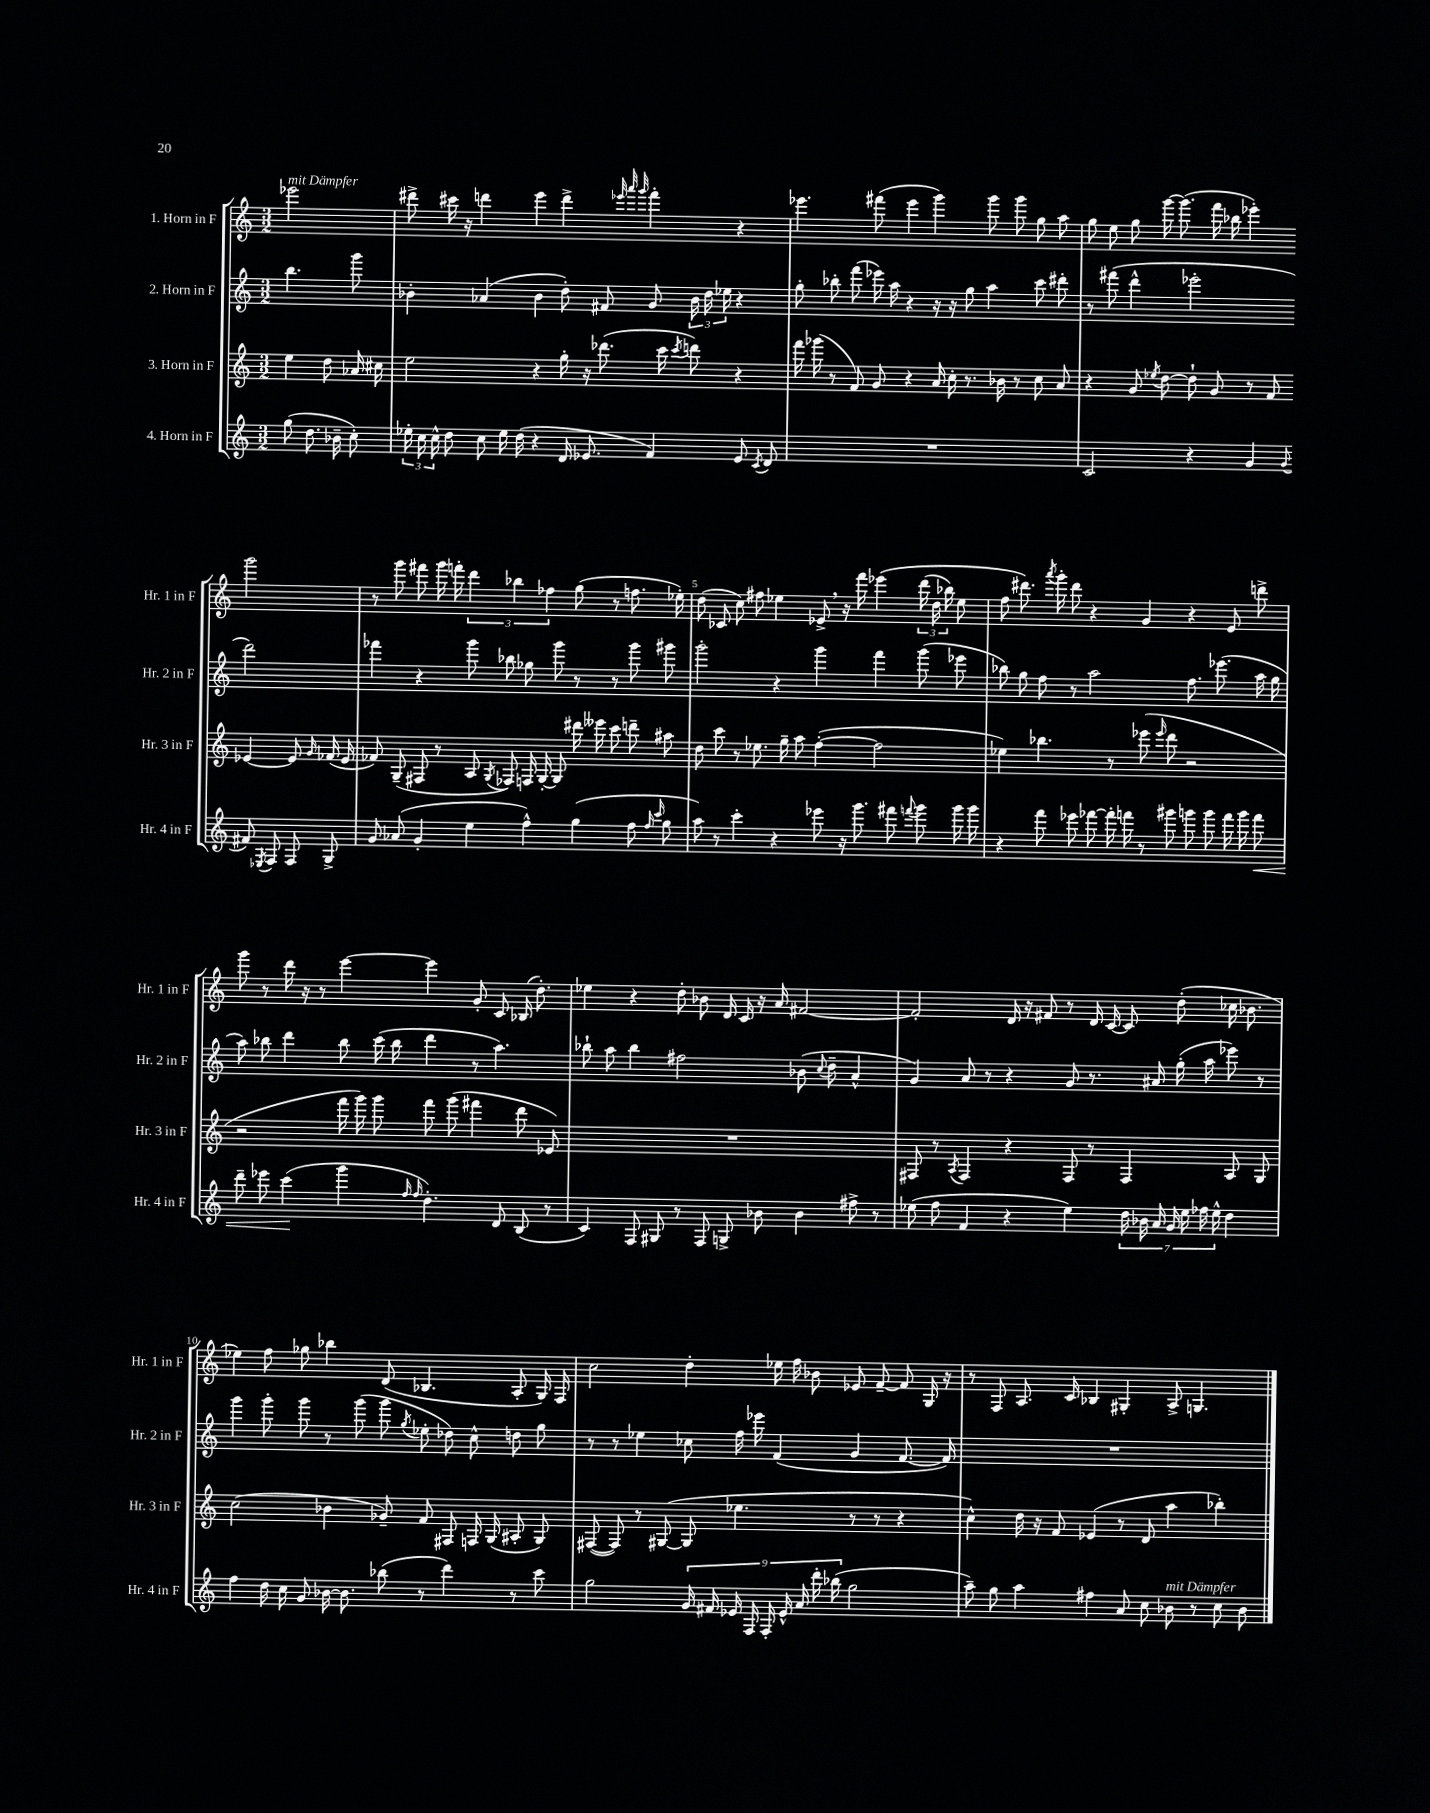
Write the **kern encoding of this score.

**kern	**kern	**kern	**kern
*staff4	*staff3	*staff2	*staff1
*clefG2	*clefG2	*clefG2	*clefG2
*k[]	*k[]	*k[]	*k[]
*M3/2	*M3/2	*M3/2	*M3/2
(8gg\	4ee\	4.bb\	2eee-\
8.dd\	.	.	.
.	8dd\	.	.
16b-~\	.	.	.
8cc'\)	16a-/	8ggg\	.
.	16cc#\	.	.
=	=	=	=
24ee-'\	2ee\	4b-'\	8ddd#^\
24cc\	.	.	.
24cc^^\	.	.	.
8dd\	.	.	16ccc#\
.	.	.	16r
8cc\	.	(4a-/	4ddd\
16ee-\	.	.	.
(16dd\	.	.	.
4r	4r	4b-\	4eee\
16d/	16gg'\	8dd'\)	4ddd^\
8.e-/	16r	.	.
.	(8.ddd-\	8f#/	.
.	.	.	32qqeee-/
.	.	.	32qqaaa/
.	.	.	32qqggg/
4f/)	.	8g/	4fff'\
.	16ccc\	.	.
.	8qccc/	.	.
.	8ddd\)	24b-\	.
.	.	24dd\	.
.	.	24ee-\	.
8e-/	4r	4r	4r
8qc/	.	.	.
8d/	.	.	.
=	=	=	=
1.r	16fff\	8gg'\	4.eee-\
.	(16ggg-\	.	.
.	8r	8bb-'\	.
.	8f/)	(8fff\	.
.	8g/	16eee-\)	(8fff#\
.	.	16aa\	.
.	4r	4r	4eee-\
.	16a/	16r	4ggg\)
.	16cc'\	16r	.
.	8.r	8gg\	.
.	.	4aa\	8ggg\
.	16b-\	.	.
.	8r	.	8ggg\
.	8cc\	8ccc\	8gg\
.	8a/	8ddd#'\	8aa\
=	=	=	=
2c/	4r	8r	8gg\
.	.	(8fff#\	8ee\
.	8g/	4ddd^^\	8gg\
.	8qee-/	.	.
.	[8dd\	.	[16ggg\
.	.	.	(8.ggg\]
4r	8dd`\]	2eee-'\	.
.	8g/	.	16fff\
.	.	.	16bb-\
4g/	8r	.	4eee-'\)
.	8f/	.	.
8qqg/	.	.	.
8f#/	[4e-/	2ddd\)	2ggg\
8qE-/	.	.	.
8F/	.	.	.
8F/	8e-/]	.	.
.	16qqg/	.	.
8G^/	(16f-/	.	.
.	16e-/	.	.
=	=	=	=
8g/	8f-/)	4fff-\	8r
(8a-/	(8G~/	.	8ggg\
4g'/	8F#/	4r	8fff#\
.	8r	.	16ggg\
.	.	.	16fff'\
4ee\	8A/	8ggg\	6ddd\
.	8qG/	.	.
.	8F-/)	8bb-\	.
.	.	.	6bb-\
4ff^^\)	16F/	8gg-\	.
.	[16G'/	.	.
.	.	.	6ff-\
.	8G/]	8ggg\	.
(4gg\	16ddd#\	8r	(8gg\
.	16eee--\	.	.
.	8ccc\	8r	8r
8ff\	8ddd~\	8ggg\	8.ff\
16qqff/	.	.	.
16qqccc/	.	.	.
8gg\	8aa#\	8ggg#\	.
.	.	.	16ee-'\)
=	=	=	=
8aa\)	8dd\	2ggg'\	(8dd\
8r	8ccc\	.	8c-/
4ccc'\	8r	.	8cc\)
.	8.ee-\	.	8ff#\
4r	.	4r	4ee-\
.	16gg~\	.	.
.	8aa\	.	.
8eee-\	([4ff'\	4ggg\	8e-^/
16r	.	.	16r
8.ggg\	.	.	16fff\
.	2ff\]	4fff\	&(4eee-\
8fff#\	.	.	.
8qqfff/	.	.	.
8ggg\	.	(8ggg\	(24ddd\
.	.	.	24dd\
.	.	.	24bb-\)
16ggg\	.	8eee-\	8ee-\
16ggg\	.	.	.
=	=	=	=
4r	4ee-\)	8bb-\)	8ff\
.	.	8gg\	8.ddd#\&)
8fff\	4.bb-\	8ff\	.
.	.	.	8qaaa/
.	.	.	16ggg'\
8eee-\	.	8r	8ddd#\
[8fff-\	.	2aa\	4r
16fff-'\]	8r	.	.
16fff\	.	.	.
8r	(8eee-\	.	4g/
.	16qqeee-/	.	.
8ggg#\	8ddd\	.	.
8ggg\	2r	8.ff\	4r
8ggg\	.	.	.
.	.	(8.eee-\	.
16fff\	.	.	8e/
16ggg\	.	.	.
8fff\	.	16aa\	8ddd^\
.	.	16gg\	.
=	=	=	=
8ddd~\	2r	8aa\)	8ggg\
8eee-\	.	8bb-\	8r
(4ccc\	.	4ddd\	16ddd\
.	.	.	16r
.	.	.	8r
4ggg\	16fff\	8bb-\	[4eee\
.	16ggg\)	.	.
.	8ggg\	(16ccc\	.
.	.	16bb-\	.
16qqff/	.	.	.
16qqff/	.	.	.
4.dd'\)	8fff\	4ddd\	4eee\]
.	(8ggg\	.	.
.	4fff#\	8r	8g'/
8d/	.	4.aa\)	8c/
(8B/	8ddd\	.	(16B-/
.	.	.	8.dd'\)
8r	8e-/)	.	.
=	=	=	=
4c/)	1.r	8bb-`\	4ee-\
.	.	8aa\	.
8F/	.	4bb-\	4r
8G#/	.	.	.
8r	.	2ff#\	8dd'\
8F/	.	.	8b-\
8G^/	.	.	16d/
.	.	.	16c/
8b-\	.	.	16r
.	.	.	16a/
4b-\	.	(8b-\	[2f#/
.	.	8qqcc/	.
.	.	8dd~\	.
8ff#^\	.	4a^^/	.
8r	.	.	.
=	=	=	=
(8ee-\	8F#/	4g/)	2f#'/]
8ff\	8r	.	.
.	8qA/	.	.
4f/	4F#/	8a/	.
.	.	8r	.
4r	4r	4r	16d/
.	.	.	16r
.	.	.	8f#/
4ee-\)	8F#/	8g/	8r
.	8r	8.r	16d/
.	.	.	[16c/
28dd\	4F#/	.	8c/]
28b-\	.	.	.
.	.	16a#/	.
28a/	.	.	.
28g/	.	.	.
.	.	(16gg'\	(8dd'\
28ee-\	.	.	.
28ff-\	.	.	.
.	.	16aa\	.
28ee-^^\	.	.	.
4dd\	8A/	8eee-\)	16cc-\
.	.	.	8.b-\
.	8G/	8r	.
=	=	=	=
4ff\	(2cc\	4ggg\	4ee-\)
16dd\	.	8ggg'\	8ff\
16cc\	.	.	.
8g/	.	8ggg\	8gg-\
[16b-\	4b-\	8r	4bb-\
8.b-\]	.	.	.
.	.	(8ggg\	.
(8bb-\	8g-~/)	8ggg\	(8d/
.	.	8qgg/	.
8r	8f/	8ee-'\	4.B-/
4ddd\)	8F#/	8dd-\)	.
.	16F/	8cc^^\	.
.	(16G/	.	.
8r	8A#'/	8dd\	8A'/
8ccc\	8G/)	8gg\	16G/)
.	.	.	16F/
=	=	=	=
2gg\	([8F#/	8r	2cc\
.	8F#/])	8r	.
.	8r	4ee-\	.
.	([8G#/	.	.
18g/	8G#/]	8cc-\	4dd'\
18f#/	.	.	.
18e-/	.	.	.
.	4.ee-\	16ff\	.
18F/	.	.	.
.	.	16eee-\	.
18F'/	.	.	.
.	.	(4f/	16ee-\
18e-^^/	.	.	.
.	.	.	16ff\
18a/	.	.	.
.	.	.	8b-\
18ddd'\	.	.	.
(18bb-\	.	.	.
2gg\	8r	4g/	8e-/
.	8r	.	[8f~/
.	4r	[8.f/	8f/]
.	.	.	16G/
.	.	16f/])	16r
=	=	=	=
8aa~\)	4cc^^\)	1.r	8r
8gg\	.	.	8F/
4aa\	16dd\	.	8.A/
.	16r	.	.
.	8f/	.	.
.	.	.	16c/
4ff#\	(4e-/	.	4B-/
8a/	8r	.	4G#'/
8cc\	8d/	.	.
8b-\	4aa\	.	8A^/
8r	.	.	4.G/
8cc\	4bb-'\)	.	.
8b-\	.	.	.
==	==	==	==
*-	*-	*-	*-
